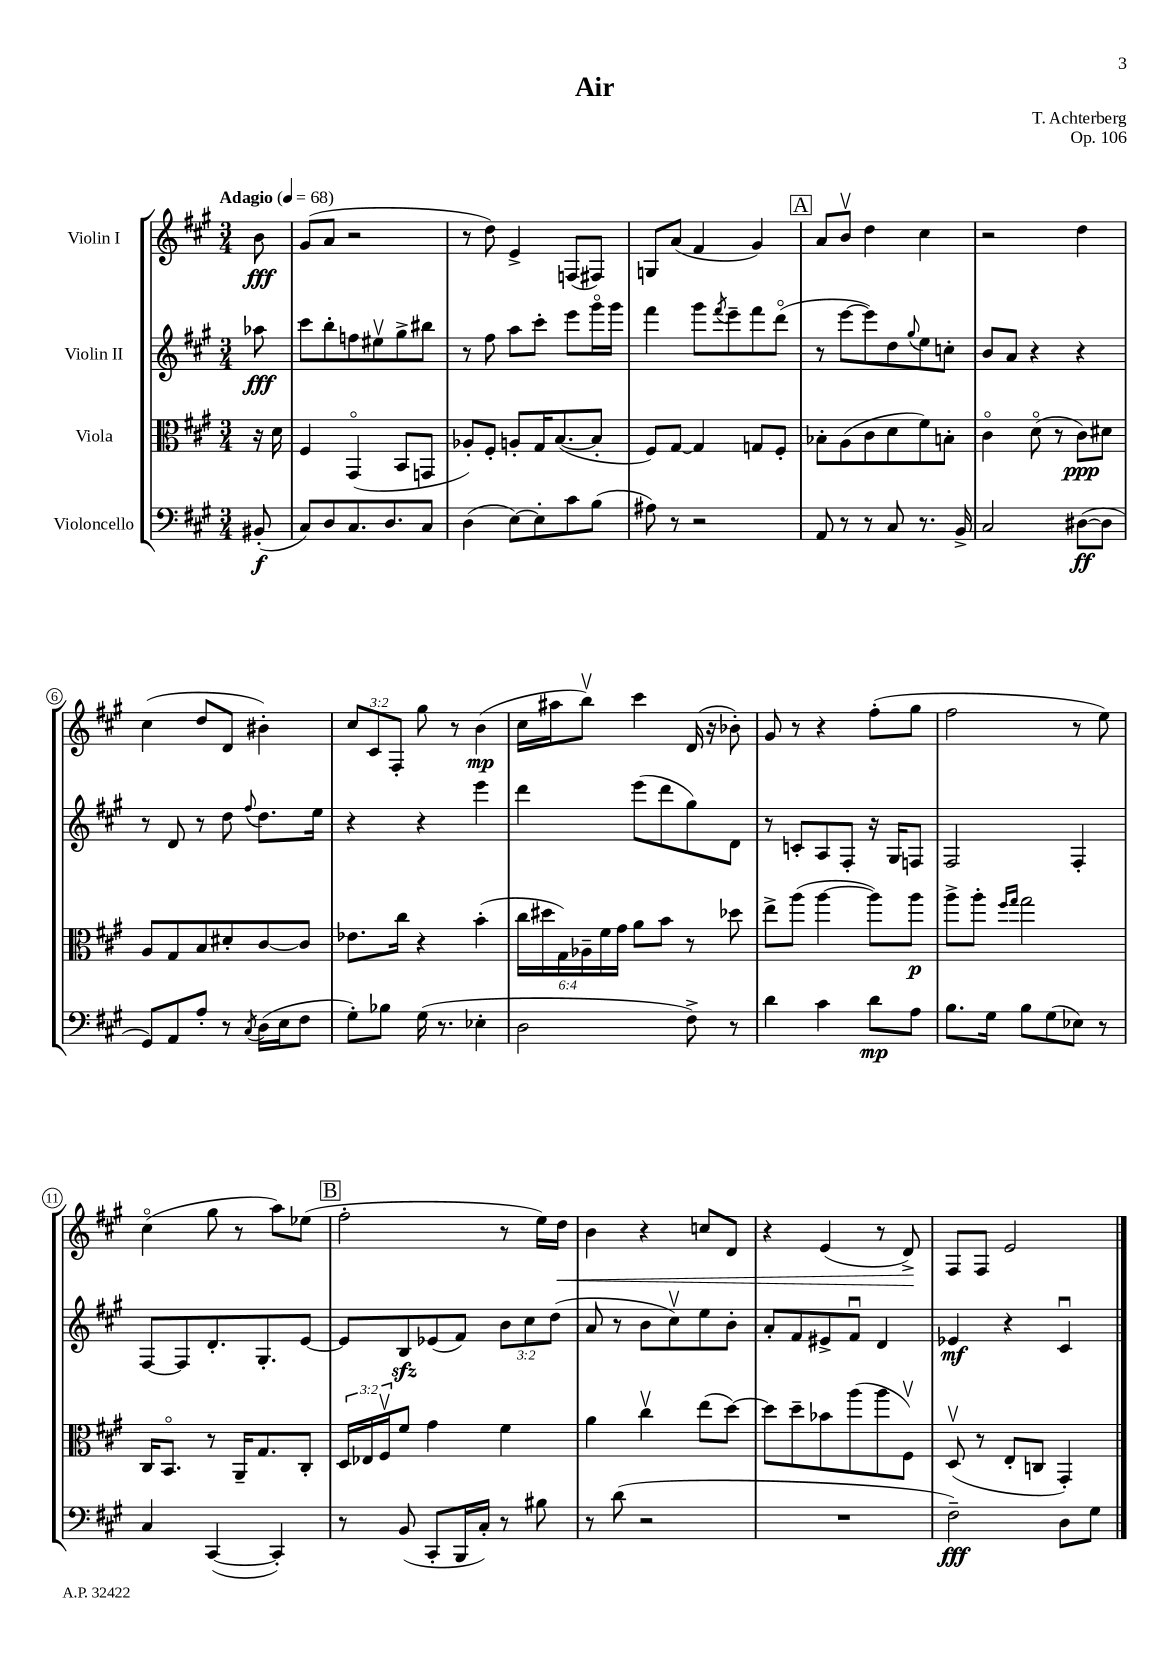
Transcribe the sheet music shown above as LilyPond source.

\header { title = "Air" composer = "T. Achterberg" opus = "Op. 106" }
<<
\new StaffGroup <<
\new Staff = "s0" \with { instrumentName = "Violin I" } {
    \clef treble \key a \major \numericTimeSignature \time 3/4 \override Staff.TupletNumber.text = #tuplet-number::calc-fraction-text \partial 8 \tempo "Adagio" 4 = 68
    b'8\fff |
    gis'8( a'8 r2 |
    r8 d''8) e'4-> f8( fis8) |
    g8 a'8( fis'4 gis'4) |
    \mark \markup { \box "A" } a'8 b'8\upbow d''4 cis''4 |
    r2 d''4 |
    cis''4( d''8 d'8 bis'4-.) |
    \tuplet 3/2 { cis''8 cis'8 fis8-. } gis''8 r8 b'4\mp( |
    cis''16 ais''16 b''8\upbow) cis'''4 d'16( r16 bes'8-.) |
    gis'8 r8 r4 fis''8-.( gis''8 |
    fis''2 r8 e''8) |
    cis''4\flageolet( gis''8 r8 a''8) ees''8( |
    \mark \markup { \box "B" } fis''2-. r8 e''16) d''16\< |
    b'4 r4 c''8 d'8 |
    r4 e'4( r8 d'8->\!) |
    fis8 fis8 e'2 \bar "|." |
}
\new Staff = "s1" \with { instrumentName = "Violin II" } {
    \clef treble \key a \major \numericTimeSignature \time 3/4 \override Staff.TupletNumber.text = #tuplet-number::calc-fraction-text \partial 8
    aes''8\fff |
    cis'''8 b''8-. f''8 eis''8\upbow gis''8-> bis''8 |
    r8 fis''8 a''8 cis'''8-. e'''8 gis'''16\flageolet gis'''16 |
    fis'''4 gis'''8 \acciaccatura { fis'''8 } e'''8-- fis'''8 d'''8\flageolet( |
    \mark \markup { \box "A" } r8 e'''8~ e'''8) d''8 \appoggiatura { gis''8 } e''8 c''8-. |
    b'8 a'8 r4 r4 |
    r8 d'8 r8 d''8 \appoggiatura { fis''8 } d''8. e''16 |
    r4 r4 e'''4 |
    d'''4 e'''8( d'''8 gis''8) d'8 |
    r8 c'8-. a8 fis8-. r16 gis16 f8 |
    fis2 fis4-. |
    fis8~ fis8 d'8.-. gis8.-. e'8~ |
    \mark \markup { \box "B" } e'8 b8\sfz ees'8( fis'8) \tuplet 3/2 { b'8 cis''8 d''8( } |
    a'8 r8 b'8 cis''8\upbow) e''8 b'8-. |
    a'8-. fis'8 eis'8-> fis'8\downbow d'4 |
    ees'4\mf r4 cis'4\downbow \bar "|." |
}
\new Staff = "s2" \with { instrumentName = "Viola" } {
    \clef alto \key a \major \numericTimeSignature \time 3/4 \override Staff.TupletNumber.text = #tuplet-number::calc-fraction-text \partial 8
    r16 d'16 |
    fis4 gis,4\flageolet( b,8 g,8 |
    aes8-.) fis8-. a8-. gis16 b8.~( b8-. |
    fis8) gis8~ gis4 g8 fis8-. |
    \mark \markup { \box "A" } bes8-. a8( cis'8 d'8 fis'8) b8-. |
    cis'4\flageolet d'8\flageolet( r8 cis'8\ppp) dis'8 |
    a8 gis8 b8 dis'8-. cis'8~ cis'8 |
    ees'8. cis''16 r4 b'4-.( |
    \tuplet 6/4 { cis''16 dis''16 gis16) aes16-- fis'16 gis'16 } a'8 b'8 r8 des''8 |
    e''8-> a''8( a''4~ a''8) a''8\p |
    a''8-> a''8-. \grace { fis''16 gis''16 } gis''2 |
    cis16 b,8.\flageolet r8 a,16-- gis8. cis8-. |
    \mark \markup { \box "B" } \tuplet 3/2 { d16 ees16 fis16\upbow } fis'8 gis'4 fis'4 |
    a'4 cis''4\upbow e''8( d''8~) |
    d''8 d''8-- bes'8 a''8( a''8 fis8\upbow) |
    d8\upbow( r8 e8-. c8 gis,4-.) \bar "|." |
}
\new Staff = "s3" \with { instrumentName = "Violoncello" } {
    \clef bass \key a \major \numericTimeSignature \time 3/4 \partial 8
    bis,8-.\f( |
    cis8) d8 cis8. d8. cis8 |
    d4( e8~) e8-. cis'8 b8( |
    ais8) r8 r2 |
    \mark \markup { \box "A" } a,8 r8 r8 cis8 r8. b,16-> |
    cis2 dis8~\ff( dis8 |
    gis,8) a,8 a8-. r8 \acciaccatura { cis8 } d16( e16 fis8 |
    gis8-.) bes8 gis16( r8. ees4-. |
    d2 fis8->) r8 |
    d'4 cis'4 d'8\mp a8 |
    b8. gis16 b8 gis8( ees8) r8 |
    cis4 cis,4~( cis,4-.) |
    \mark \markup { \box "B" } r8 b,8( cis,8-. b,,16 cis16-.) r8 bis8 |
    r8 d'8( r2 |
    R2. |
    fis2--\fff) d8 gis8 \bar "|." |
}
>>
>>
\layout { \context { \Score \override BarNumber.stencil = #(make-stencil-circler 0.1 0.3 ly:text-interface::print) } }
